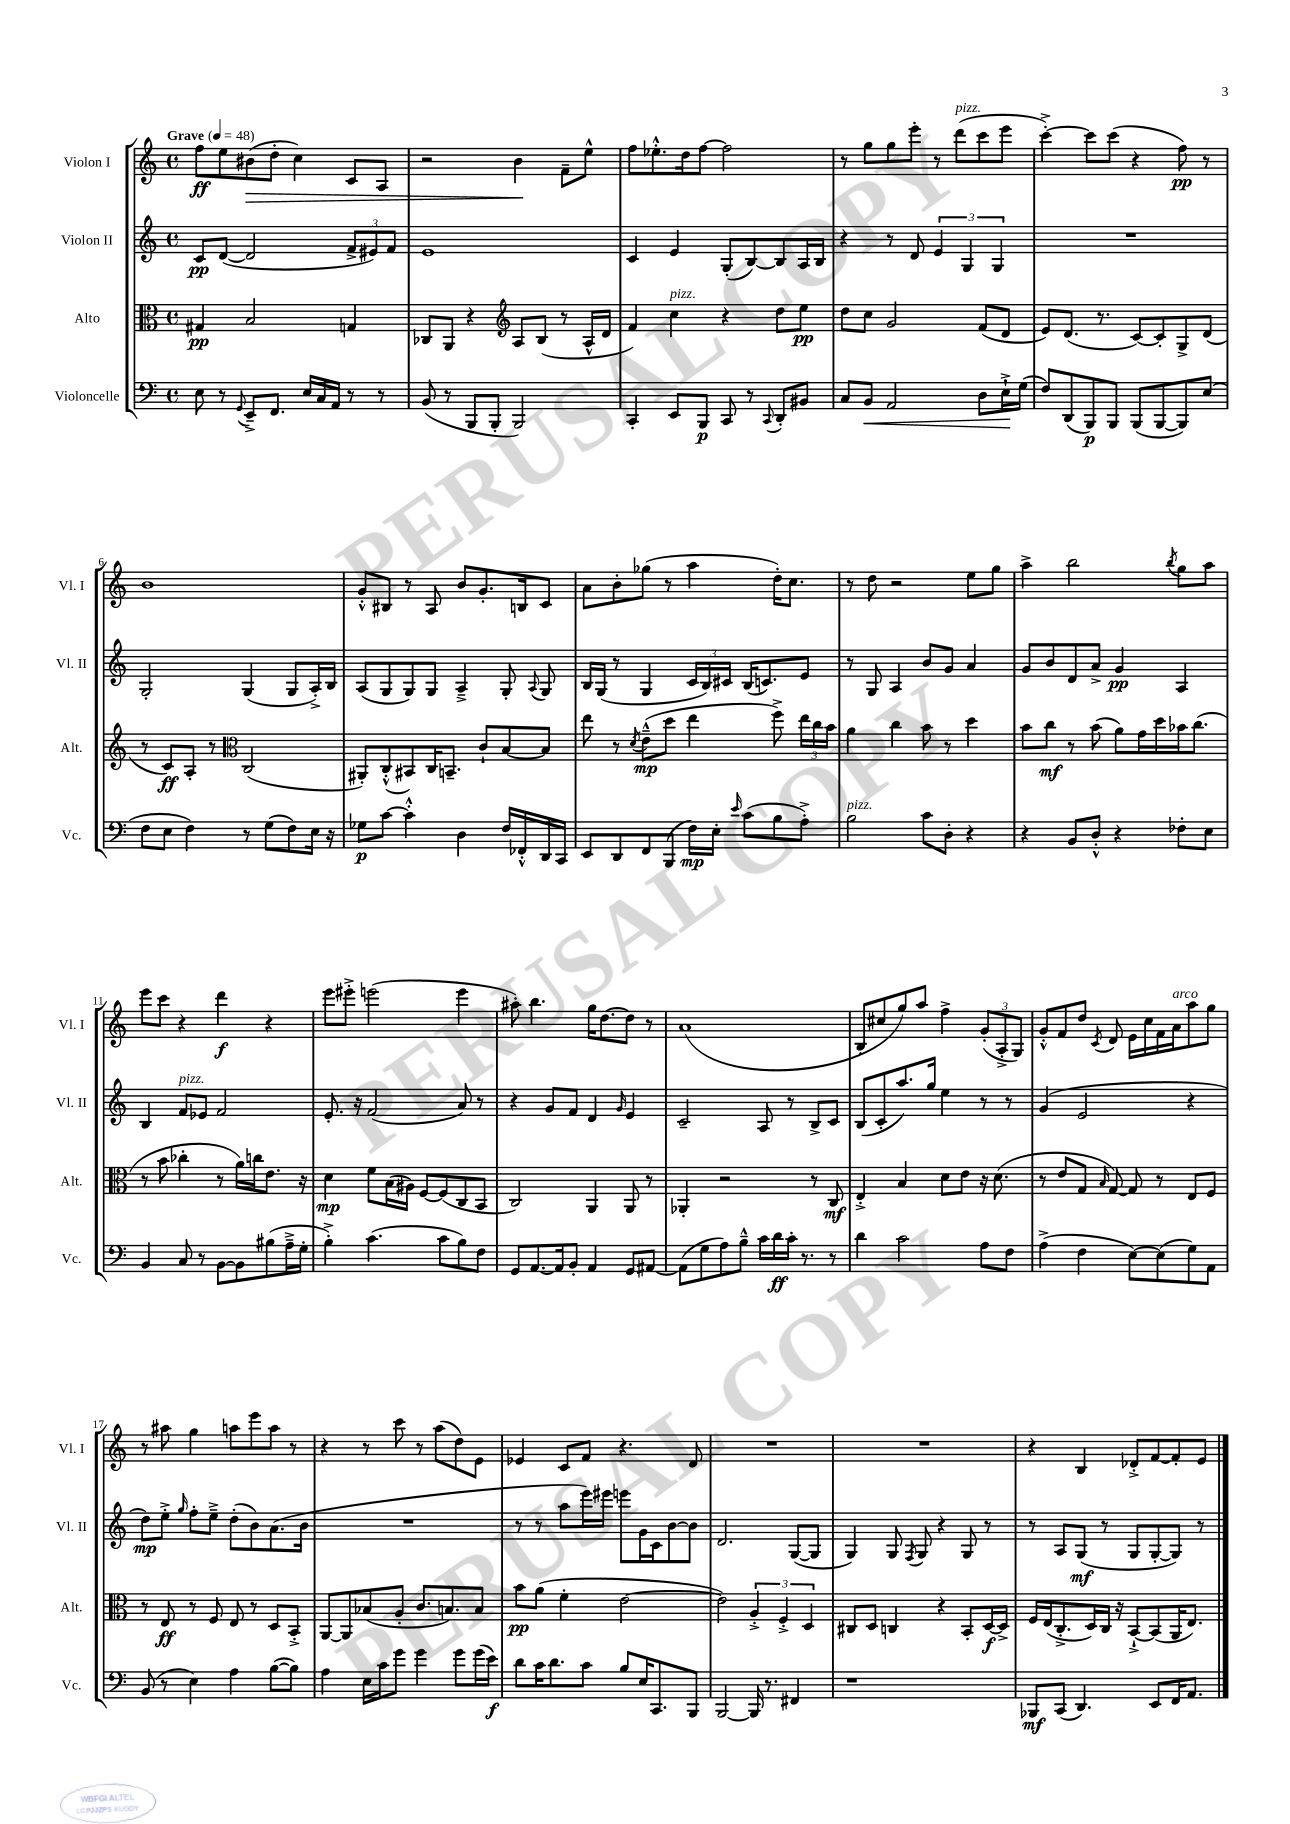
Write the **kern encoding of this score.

**kern	**kern	**kern	**kern
*staff4	*staff3	*staff2	*staff1
*clefF4	*clefC3	*clefG2	*clefG2
*k[]	*k[]	*k[]	*k[]
*M4/4	*M4/4	*M4/4	*M4/4
*met(c)	*met(c)	*met(c)	*met(c)
*MM48	*MM48	*MM48	*MM48
8E	4G#	8c	8ff
8r	.	([8d	8ee
8qqGG	.	.	.
8EE~^	2B	2d]	(8b#
8.FF	.	.	8dd'
.	.	.	4cc)
16E	.	.	.
16C	.	.	.
16AA	.	.	.
8r	4G	12f^	8c
.	.	12e#)	.
8r	.	.	8A
.	.	12f	.
=	=	=	=
(8BB	8C-	1e	2r
8r	8AA	.	.
8BBB	4r	.	.
8BBB'	.	.	.
*	*clefG2	*	*
2BBB)	8A	.	4b
.	(8B	.	.
.	8r	.	8f~
.	16A^^	.	8ee^^
.	16d	.	.
=	=	=	=
4CC'	4f)	4c	8ff
.	.	.	8.ee-'^^
8EE	4cc	4e	.
.	.	.	16dd
8BBB	.	.	[8ff
8CC	4r	(8G'	2ff]
8r	.	[8B)	.
8qqCC	.	.	.
8DD'	8dd	8B]	.
8BB#	8ee	16A	.
.	.	16B	.
=	=	=	=
8C	8dd	4r	8r
8BB	8cc	.	8gg
2AA	2g	8r	8gg
.	.	8d	8eee'
.	.	6e	8r
.	.	.	(8ddd
.	.	6G	.
8D	(8f	.	8ccc
.	.	6G	.
16E`^	8d	.	8eee
(16G	.	.	.
=	=	=	=
8F)	8e)	1r	[4ccc'^)
(8DD	(8.d	.	.
8BBB)	.	.	8ccc]
.	8.r	.	.
8BBB	.	.	(8ccc
(8BBB	[8c)	.	4r
[8BBB	8c']	.	.
8BBB])	8G^	.	8ff)
(8E	(8d	.	8r
=	=	=	=
8F	8r	2G'	1b
8E	8c)	.	.
4F)	8A'	.	.
.	8r	.	.
*	*clefC3	*	*
8r	(2C	(4G	.
(8G	.	.	.
8F)	.	8G	.
16E	.	16A'^)	.
16r	.	16B	.
=	=	=	=
8G-	8AA#')	(8A	8g'^^
[8c	(8C'^^	8G	8B#
4c'^^]	8BB#)	8G)	8r
.	16C	8G	8A
.	8.BB~	.	.
4D	.	4A~^	8b
.	8c`	.	8.g'
16F	[8B	8G'	.
16FF-'^^	.	.	16B
.	.	8qqA	.
16DD	8B]	8G	8c
16CC	.	.	.
=	=	=	=
8EE	8ee	16B	8a
.	.	(16G	.
8DD	8r	8r	8b'
.	8qd	.	.
8FF	(8e~^^	4G	(8gg-
(8BBB	8dd	.	8r
16F)	4ee	24c	4aa
.	.	24B)	.
16E'	.	.	.
.	.	24c#	.
16qqe	.	.	.
(8c	.	(16B	.
.	.	8.c)	.
8B	8ff^)	.	16dd')
.	.	.	8.cc
8A'^)	24ee	8e	.
.	24cc	.	.
.	24b	.	.
=	=	=	=
2B	4a	8r	8r
.	.	8G	8dd
.	4cc	4A	2r
8c	8b	8b	.
8D'	8r	8g	.
4r	4dd	4a	8ee
.	.	.	8gg
=	=	=	=
4r	8b	8g	4aa^
.	8cc	8b	.
8BB	8r	8d	2bb
8D'^^	(8b	8a^	.
4r	8a)	4g	.
.	16g	.	.
.	16dd	.	.
.	.	.	8qbb
8F-'	16b-	4A	8gg
.	(8.cc	.	.
8E	.	.	8aa
=	=	=	=
4BB	8r	4B	8eee
.	8b	.	8ccc
8C	4cc-'	8f	4r
8r	.	8e-	.
[8BB	8r	2f	4ddd
8BB]	16a)	.	.
.	16cc	.	.
(8B#	8.e	.	4r
16A~^	.	.	.
16G'	16r	.	.
=	=	=	=
4B'^)	4d	8.e'	8eee
.	.	.	8eee#'^
.	.	16r	.
(4.c	8f	(2f	(2eee
.	(16B	.	.
.	16A#)	.	.
.	[8F	.	.
8c	(8F]	.	.
8B)	8C	8a)	4eee
8F	8BB	8r	.
=	=	=	=
8GG	2C)	4r	8aa#')
[8.AA	.	.	4.bb
.	.	8g	.
16AA]	.	.	.
8BB'	.	8f	.
4AA	4AA	4d	16gg
.	.	.	[8.dd
.	.	16qqg	.
8GG	8AA	4e	8dd]
[8AA#	8r	.	8r
=	=	=	=
(8AA#]	4AA-'	2c~	(1a
8G	.	.	.
8A)	2r	.	.
8B~^^	.	.	.
16c	.	8A	.
16d	.	.	.
16c'	.	8r	.
8.r	.	.	.
.	8r	8B^	.
8r	8C	8c	.
=	=	=	=
4d	4E'^	(8B	8B'
.	.	8c'	8cc#
2c	4B	8.aa)	8gg)
.	.	.	8aa
.	.	16gg	.
.	8d	4ee	4ff^
.	8e	.	.
8A	16r	8r	(12g'
.	(8.d	.	.
.	.	.	12A'^
8F	.	8r	.
.	.	.	12G)
=	=	=	=
(4A^	8r	(4g	8g'^^
.	8e	.	8f
4F	8G	2e	8dd
.	16qqB	.	8qc
.	[8G)	.	8d
[8E)	8G]	.	16e
.	.	.	16cc
(8E]	8r	.	16f
.	.	.	16a
8G)	8E	4r	8aa
8AA	8F	.	8gg
=	=	=	=
(8BB	8r	8dd)	8r
8r	8E	8ee'^	8aa#
.	.	16qqgg	.
4E)	8r	8ff'	4gg
.	8F	8ee~^	.
4A	8E	(8dd'	8aa
.	8r	8b)	8eee
([8B	8D	(8.a	8aa
8B])	8BB'^	.	8r
.	.	16b	.
=	=	=	=
4A	[8AA	1r	4r
.	8AA]	.	.
16E	(8B-	.	8r
16c	.	.	.
8g	8A'	.	8ccc
4g	8.c	.	8r
.	.	.	(8aa
.	8.B)	.	.
8g	.	.	8dd)
(16g	8B	.	8e
16e)	.	.	.
=	=	=	=
8d	8b	8r	4e-
16c	(8a	8r	.
8.d	.	.	.
.	4f'	8aa	8c
8c	.	16eee)	8f
.	.	16eee#	.
8B	[2e	8eee	4.r
16E	.	16g	.
8.CC	.	16c	.
.	.	[8b	.
8BBB	.	8b]	8d
=	=	=	=
[2BBB	2e])	2.d	1r
16BBB]	6A'^	.	.
8.r	.	.	.
.	6F'^	.	.
4FF#	.	([8G	.
.	6D	.	.
.	.	8G]	.
=	=	=	=
1r	8C#	4G)	1r
.	8D	.	.
.	4C	8G	.
.	.	8qF	.
.	.	8G	.
.	4r	4r	.
.	8BB'	8G	.
.	[16D	8r	.
.	16D^]	.	.
=	=	=	=
8BBB-	16F	8r	4r
.	(16E	.	.
(8CC	8.C'^	8A	.
4.DD)	.	(8G	4B
.	16D)	.	.
.	16C	8r	.
.	16r	.	.
.	[8BB`^	8G	8d-'^
8EE	(8BB]	[8G'	[8f
16FF	16AA	8G])	8f']
8.AA	8.E)	.	.
.	.	8r	8e
==	==	==	==
*-	*-	*-	*-
